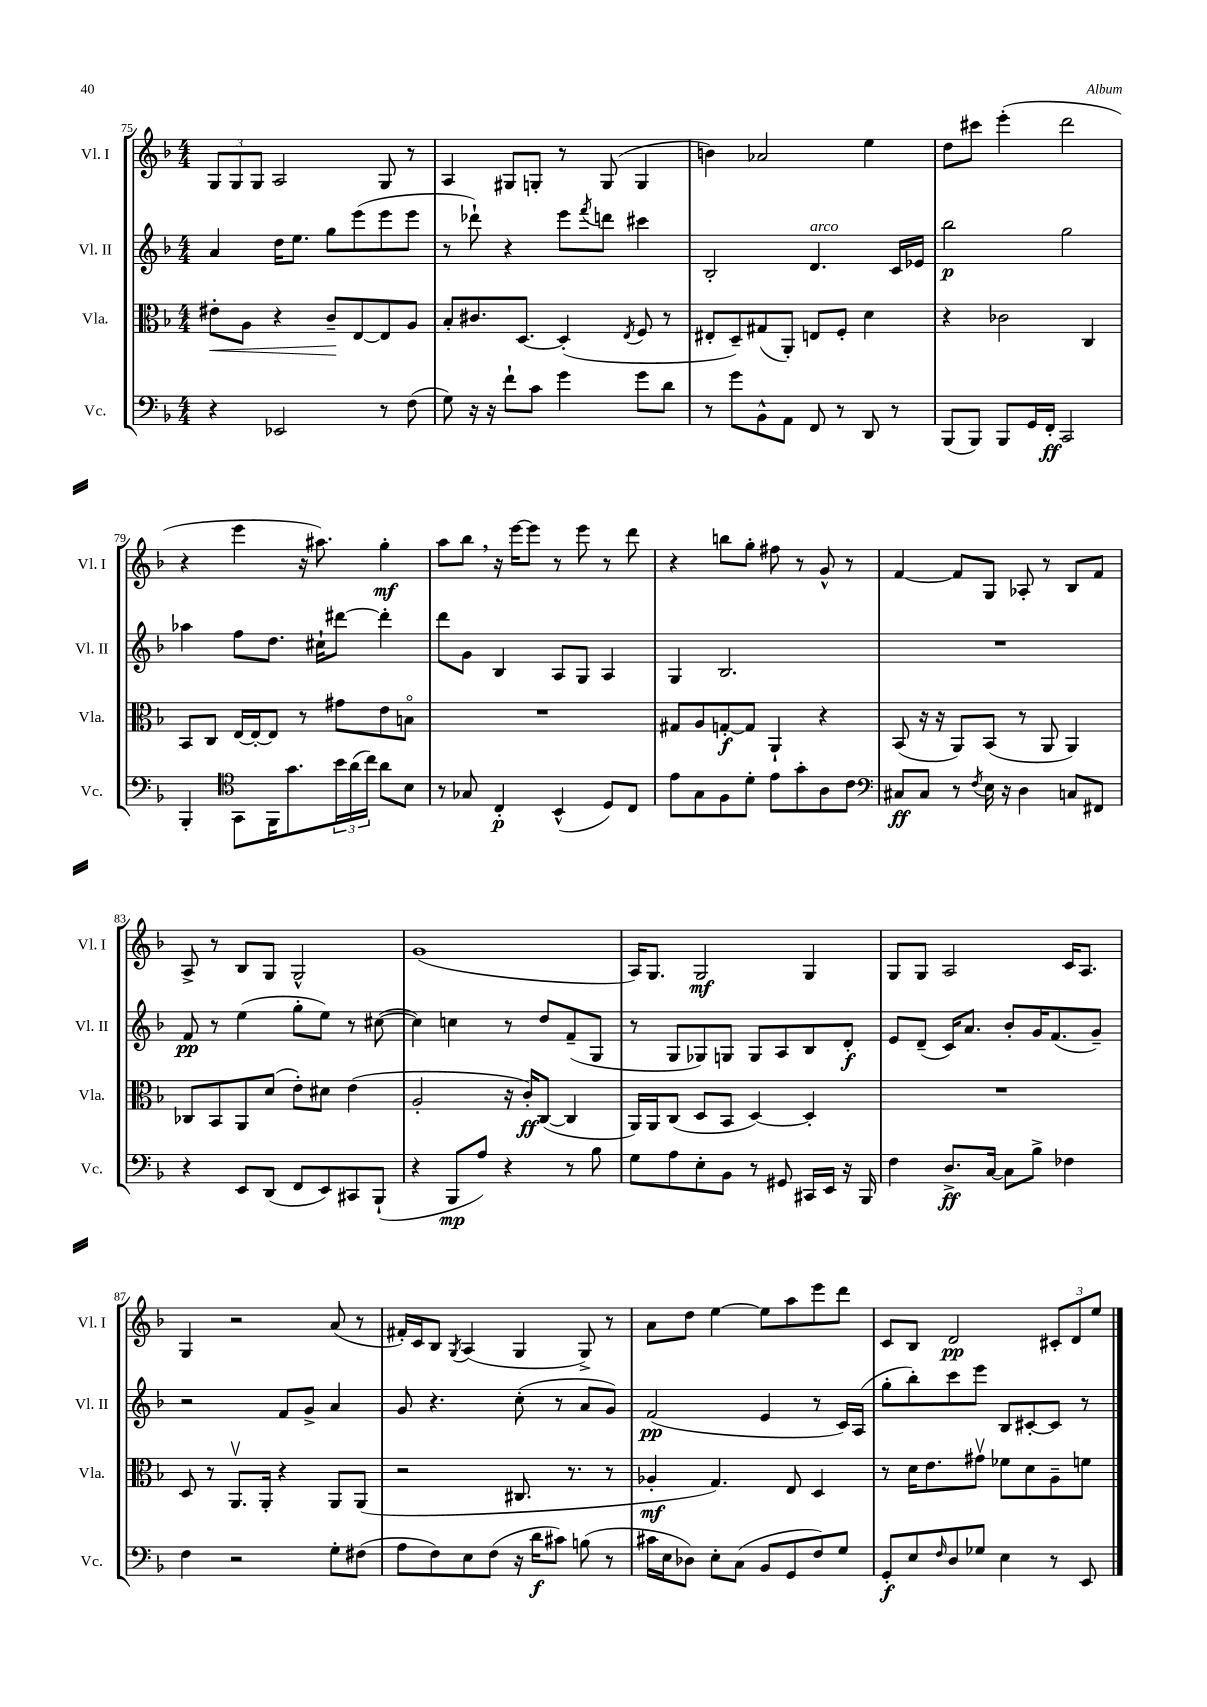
<<
\new StaffGroup <<
\new Staff = "s0" \with { instrumentName = "Vl. I" shortInstrumentName = "Vl. I" } {
    \clef treble \key f \major \numericTimeSignature \time 4/4
    \tuplet 3/2 { g8 g8 g8 } a2 g8 r8 |
    a4 gis8 g8-. r8 g8( g4 |
    b'4) aes'2 e''4 |
    d''8 cis'''8 e'''4-.( d'''2 |
    r4 e'''4 r16 ais''8.) g''4-.\mf |
    a''8 bes''8 \breathe r16 e'''16~ e'''8 r8 e'''8 r8 d'''8 |
    r4 b''8 g''8-. fis''8 r8 g'8-^ r8 |
    f'4~ f'8 g8 aes8-. r8 bes8 f'8 |
    a8-> r8 bes8 g8 g2-^ |
    g'1( |
    a16) g8. g2\mf g4 |
    g8 g8 a2 c'16 a8. |
    g4 r2 a'8( r8 |
    fis'16-.) c'16 bes8 \acciaccatura { g8 } a4( g4 g8->) r8 |
    a'8 d''8 e''4~ e''8 a''8 e'''8 d'''8 |
    c'8 bes8 d'2\pp \tuplet 3/2 { cis'8-. d'8 e''8 } \bar "|." |
}
\new Staff = "s1" \with { instrumentName = "Vl. II" shortInstrumentName = "Vl. II" } {
    \clef treble \key f \major \numericTimeSignature \time 4/4
    a'4 d''16 e''8. g''8 e'''8( e'''8 e'''8 |
    r8 des'''8-!) r4 e'''8 \acciaccatura { f'''8 } d'''8 cis'''4 |
    bes2-. d'4.^\markup { \italic "arco" } c'16 ees'16 |
    bes''2\p g''2 |
    aes''4 f''8 d''8. cis''16-! dis'''8~ dis'''4-. |
    d'''8 g'8 bes4 a8 g8 a4 |
    g4 bes2. |
    R1 |
    f'8\pp r8 e''4( g''8-. e''8) r8 cis''8~( |
    cis''4) c''4 r8 d''8 f'8--( g8 |
    r8 g8 ges8) g8 g8 a8 bes8 d'8-.\f |
    e'8 d'8--( c'16) a'8. bes'8-. g'16 f'8.( g'8--) |
    r2 f'8 g'8-> a'4 |
    g'8 r4. c''8-.( r8 a'8 g'8) |
    f'2\pp( e'4 r8 c'16) a16( |
    g''8-. bes''8-.) c'''8 e'''8 bes8 cis'8~-. cis'8 r8 \bar "|." |
}
\new Staff = "s2" \with { instrumentName = "Vla." shortInstrumentName = "Vla." } {
    \clef alto \key f \major \numericTimeSignature \time 4/4
    eis'8-.\< a8 r4 c'8--\! e8~ e8 a8 |
    bes8-. cis'8. d8.~ d4-.( \acciaccatura { e8 } f8 r8 |
    eis8-. d8--) gis8( a,8-.) e8 f8-. d'4 |
    r4 ces'2 c4 |
    bes,8 c8 e16~ e16~-. e8 r8 gis'8 e'8 b8\flageolet |
    R1 |
    gis8 a8 g8~-.\f g8 a,4-! r4 |
    bes,8( r16 r16 a,8) bes,8( r8 a,8 a,4) |
    ces8 bes,8 a,8 d'8( e'8-.) dis'8 e'4( |
    a2-. r16 c'16-.\ff) c8~( c4 |
    a,16) a,16 c8( d8 bes,8 d4~) d4-. |
    R1 |
    d8 r8 a,8.\upbow a,16-. r4 a,8 a,8( |
    r2 cis8. r8. r8 |
    aes4-.\mf g4.) e8 d4 |
    r8 d'16 e'8. gis'8\upbow fes'8 d'8 a8-- f'8 \bar "|." |
}
\new Staff = "s3" \with { instrumentName = "Vc." shortInstrumentName = "Vc." } {
    \clef bass \key f \major \numericTimeSignature \time 4/4
    r4 ees,2 r8 f8( |
    g8) r16 r16 f'8-! c'8 g'4 g'8 d'8 |
    r8 g'8 bes,8-^ a,8 f,8 r8 d,8 r8 |
    bes,,8( bes,,8) bes,,8 g,16 f,16-.\ff c,2 |
    bes,,4-. \clef tenor g,8 f,16 g'8. \tuplet 3/2 { bes'16 a'16( c''16) } a'8 bes8 |
    r8 ges8 c4-.\p bes,4-^( d8) c8 |
    e'8 g8 f8 d'8-. e'8 g'8-. a8 c'8 |
    \clef bass cis8\ff cis8 r8 \acciaccatura { f8 } e16 r16 d4 c8 fis,8 |
    r4 e,8 d,8( f,8 e,8) cis,8 bes,,8-!( |
    r4 bes,,8\mp a8) r4 r8 bes8 |
    g8 a8 e8-. bes,8 r8 gis,8 cis,16 e,16 r16 bes,,16 |
    f4 d8.->\ff c16~ c8 bes8-> fes4 |
    f4 r2 g8-. fis8( |
    a8 f8) e8 f8( r16 d'16\f cis'8) b8( r8 |
    cis'16 e16 des8) e8-. c8( bes,8 g,8 f8) g8 |
    g,8-.\f e8 \grace { f16 } d8 ges8 e4 r8 e,8 \bar "|." |
}
>>
>>
\layout { \context { \Score currentBarNumber = #75 } }
